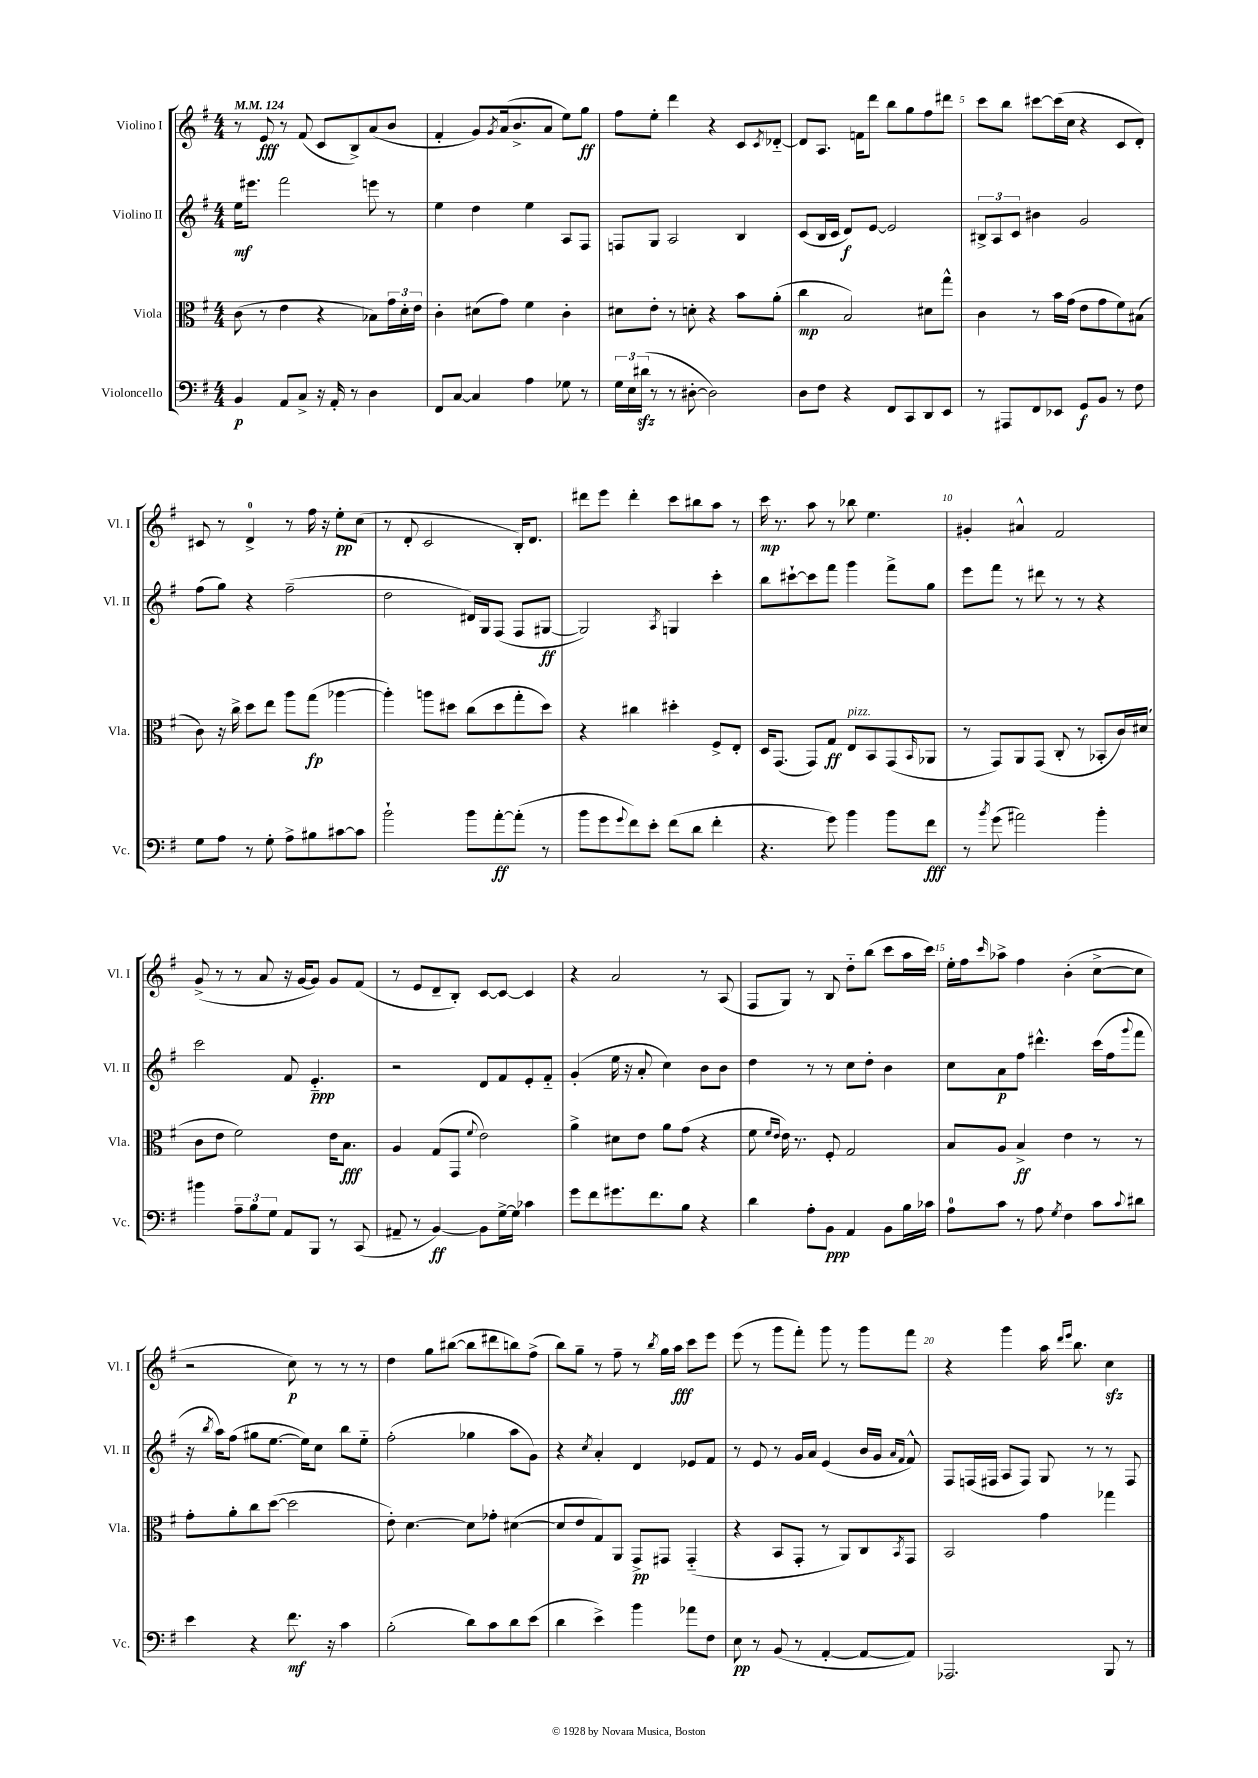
<<
\new StaffGroup <<
\new Staff = "s0" \with { instrumentName = "Violino I" shortInstrumentName = "Vl. I" } {
    \clef treble \key g \major \numericTimeSignature \time 4/4 \tempo 4 = 124
    r8 e'8\fff r8 fis'8( c'8 b8->) a'8( b'8 |
    fis'4-. g'8) \acciaccatura { g'8 } a'16( b'8.-> a'8 e''8) g''8\ff |
    fis''8 e''8-. d'''4 r4 c'8 \acciaccatura { c'8 } des'8~-_ |
    des'8 a8. f'16 d'''8 b''8 g''8 fis''8 dis'''8 |
    c'''8 b''8 cis'''8~ cis'''16( c''16 r4 c'8 d'8-.) |
    cis'8 r8 d'4-0-> r8 fis''16 r16 e''8-.\pp c''8( |
    r8 d'8-. c'2 b16-.) d'8. |
    dis'''8 e'''8 dis'''4-. c'''8 bis''8 a''8 r8 |
    c'''16\mp r8. a''8 r8 bes''8 e''4. |
    gis'4-. ais'4-^ fis'2 |
    g'8->( r8 r8 a'8 r16 g'16~ g'8) g'8 fis'8( |
    r8 e'8 d'8-- b8-.) c'8~ c'8~ c'4 |
    r4 a'2 r8 a8( |
    fis8 g8) r8 b8 d''8-_ b''8( c'''8 a''16 c'''16) |
    e''16-. fis''16 \grace { c'''16 } aes''8-> fis''4 b'4-.( c''8~-> c''8 |
    r2 c''8\p) r8 r8 r8 |
    d''4 g''8 bis''8~( bis''8 dis'''8 b''8) fis''8->( |
    b''8) g''8-- r8 fis''8-- r8 \acciaccatura { b''8 } g''16 a''16\fff c'''8 e'''8 |
    e'''8( r8 g'''8 fis'''8-.) g'''8 r8 g'''8 fis'''8 |
    r4 g'''4 a''16 \grace { d'''16 e'''16 } b''8. c''4\sfz \bar "|." |
}
\new Staff = "s1" \with { instrumentName = "Violino II" shortInstrumentName = "Vl. II" } {
    \clef treble \key g \major \numericTimeSignature \time 4/4
    e''16\mf eis'''8. fis'''2 e'''8 r8 |
    e''4 d''4 e''4 a8 fis8 |
    f8 g8 a2 b4 |
    c'8( b16 c'16 d'8\f) e'8~ e'2 |
    \tuplet 3/2 { bis8-> a8 c'8 } bis'4 g'2 |
    fis''8( g''8) r4 fis''2--( |
    d''2 dis'16) g16 fis8( fis8 gis8~\ff |
    gis2) \acciaccatura { a8 } g4 c'''4-. |
    b''8 cis'''8~-! cis'''8 fis'''8 g'''4 fis'''8-> g''8 |
    e'''8 fis'''8 r8 dis'''8 r8 r8 r4 |
    c'''2 fis'8 e'4.-_\ppp |
    r2 d'8 fis'8 e'8-. fis'8-_ |
    g'4-.( e''16 r16 a'8-. c''4) b'8 b'8 |
    d''4 r8 r8 c''8 d''8-. b'4 |
    c''8 a'8\p fis''8 dis'''4.-^ c'''16( fis''16 \appoggiatura { g'''8 } fis'''8 |
    r16 \acciaccatura { b''8 } a''16) fis''8( gis''8 e''8.~ e''16) c''8 b''8 e''8-_ |
    fis''2-.( ges''4 a''8 g'8) |
    r4 \acciaccatura { c''8 } a'4-. d'4 ees'8 fis'8 |
    r8 e'8 r8 g'16 a'16 e'4( b'16 g'16 \grace { a'16 fis'16 } fis'8-^) |
    fis8 f16( fis16 a8 fis8) g8 r8 r8 fis8 \bar "|." |
}
\new Staff = "s2" \with { instrumentName = "Viola" shortInstrumentName = "Vla." } {
    \clef alto \key g \major \numericTimeSignature \time 4/4
    c'8( r8 e'4 r4 bes8) \tuplet 3/2 { g'16 d'16-. e'16 } |
    c'4-. dis'8( g'8) fis'4 c'4-. |
    dis'8 e'8-. r8 d'8-. r4 b'8 a'8-.( |
    c''4\mp b2) dis'8 g''8-^ |
    c'4 r8 b'16 g'16( e'8 g'8 fis'8) bis8( |
    c'8) r16 c''16-> d''8 e''8 a''8 g''8\fp( aes''4~ |
    aes''4-.) a''8 dis''8 c''8( dis''8 g''8-. dis''8) |
    r4 cis''4 dis''4-. fis8-> e8-. |
    d16 g,8.( g,8) g8\ff e8^\markup { \italic "pizz." } b,8 g,8( \grace { b,16 } aes,8 |
    r8 g,8) a,8 g,8( c8-. r8 bes,8-. c'16) dis'16( |
    c'8 e'8 fis'2) e'16 b8.\fff |
    a4 g8( g,8 \appoggiatura { fis'8 } e'2) |
    a'4-> dis'8 e'8 a'8 g'8( r4 |
    fis'8 \grace { fis'16 e'16 } e'16) r8. fis8-. g2 |
    b8 a8 b4->\ff e'4 r8 r8 |
    g'8-. a'8-. c''8 d''8~( d''2 |
    e'8-.) d'4.~ d'8 ges'8-. dis'4~( |
    dis'8 e'8 g8) a,8 g,8->\pp gis,8 gis,4-_( |
    r4 b,8 g,8-. r8 a,8) c8 \acciaccatura { b,8 } g,8 |
    b,2 g'4 ges''4 \bar "|." |
}
\new Staff = "s3" \with { instrumentName = "Violoncello" shortInstrumentName = "Vc." } {
    \clef bass \key g \major \numericTimeSignature \time 4/4
    b,4\p a,8 c8-> r16 a,16-. r8 d4 |
    fis,8 c8~ c4 a4 ges8 r8 |
    \tuplet 3/2 { g16 e16 dis'16\sfz( } r8 r8 dis8~-. dis2) |
    d8 fis8 r4 fis,8 c,8 d,8 e,8 |
    r8 ais,,8 fis,8 ees,8 g,8\f b,8 r8 fis8 |
    g8 a8 r8 g8-. a8-> bis8 cis'8~ cis'8 |
    b'2-! b'8 a'8~-.\ff a'8-.( r8 |
    b'8 g'8 \appoggiatura { g'8 } fis'8) e'8-. fis'8( d'8 fis'4-. |
    r4. g'8) b'4 b'8 fis'8\fff |
    r8 \acciaccatura { b'8 } g'8( ais'2) b'4-. |
    bis'4 \tuplet 3/2 { a8-- b8 g8 } a,8 b,,8 r8 c,8( |
    ais,8-- r8 b,4~\ff) b,8 g16~-> g16 ces'4 |
    g'8 fis'8 gis'8. fis'8. b8 r4 |
    d'4 a8-. b,8\ppp a,4 b,8 b16 ces'16 |
    a8-0 c'8 r8 a8 \acciaccatura { g8 } fis4 c'8 \appoggiatura { c'8 } dis'8 |
    e'4 r4 fis'8.\mf r16 c'4 |
    b2-.( d'8) c'8 d'8 e'8( |
    d'4 e'4->) b'4 aes'8 fis8 |
    e8\pp r8 b,8( r8 a,4~-. a,8~ a,8) |
    aes,,2. b,,8 r8 \bar "|." |
}
>>
>>
\layout { \context { \Score \override BarNumber.break-visibility = ##(#f #t #t) barNumberVisibility = #(every-nth-bar-number-visible 5) } }
